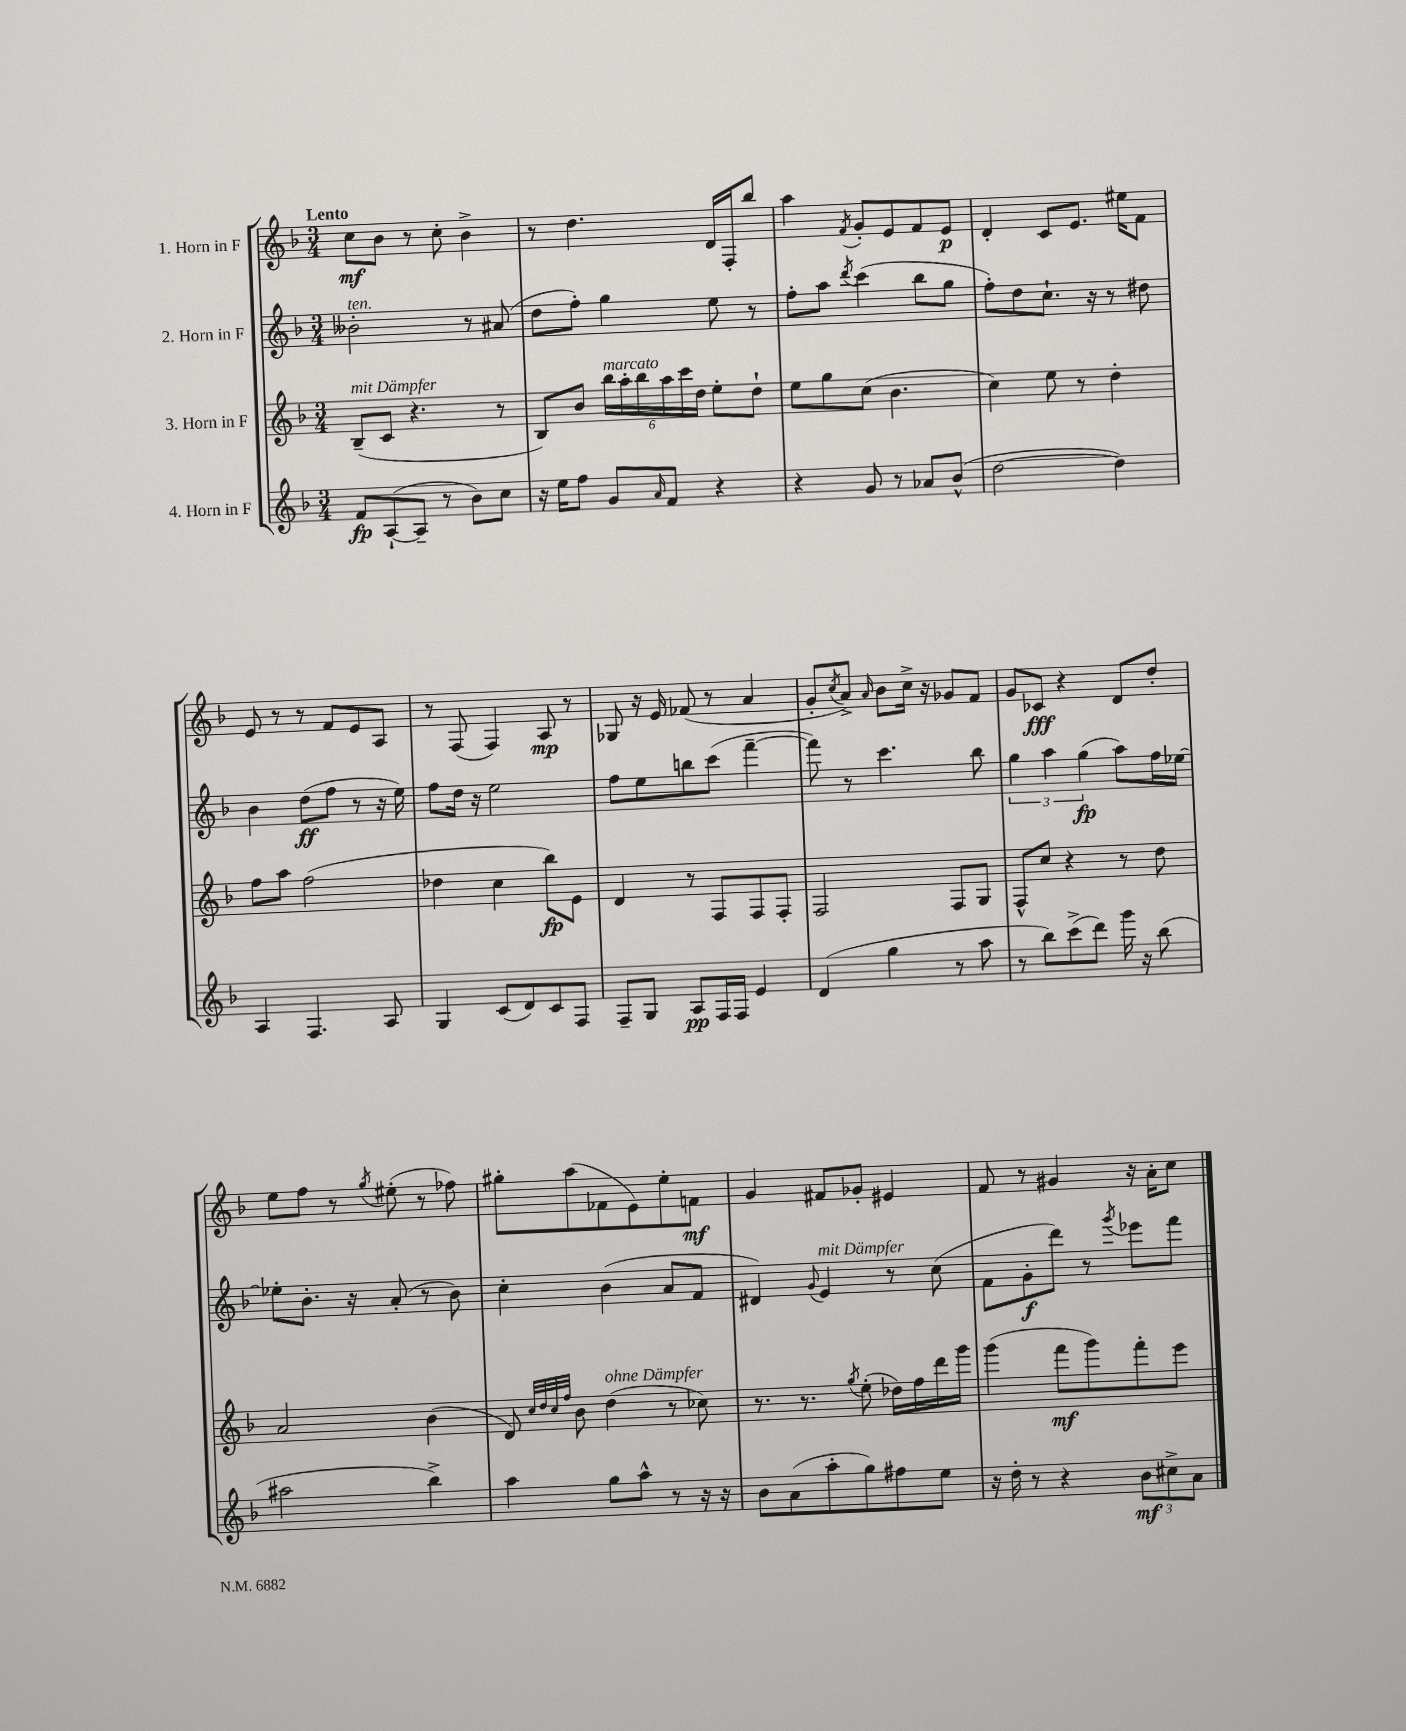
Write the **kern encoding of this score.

**kern	**kern	**kern	**kern
*staff4	*staff3	*staff2	*staff1
*clefG2	*clefG2	*clefG2	*clefG2
*k[b-]	*k[b-]	*k[b-]	*k[b-]
*M3/4	*M3/4	*M3/4	*M3/4
8f/L	(8B-~/L	2b--'\	8cc\L
([8A`/	8c/J	.	8b-\J
8A~/]J	4.r	.	8r
8r	.	.	8cc'\
8b-\L)	.	8r	4b-^\
8cc\J	8r	(8a#/	.
=	=	=	=
16r	8B-/L)	8dd\L	8r
16ee\LK	.	.	.
8ff\J	8b-/J	8ff'\J)	4.dd\
8g/L	24bb-\LL	4gg\	.
.	24aa'\	.	.
.	24bb-\	.	.
16qqa/	.	.	.
8f/J	24aa\	.	.
.	24ccc\	.	.
.	24dd\JJ	.	.
4r	8ee'\L	8ee\	16d/LL
.	.	.	16F'/J
.	8dd`\J	8r	8bb-/J
=	=	=	=
4r	8ee\L	8ff'\L	4aa\
.	8gg\	8aa\J	.
.	.	8qddd/	8qf/
8g/	(8cc\J	(4ccc\	8g'/L
8r	4.b-\	.	8e/
8a-/L	.	8bb-\L	8f/
(8b-^^/J	.	8gg\J	8e/J
=	=	=	=
[2dd\	4cc\)	8ff'\L)	4d'/
.	.	8dd\	.
.	8ee\	8.cc`\J	8c/L
.	8r	.	8.e/J
.	.	16r	.
4dd\])	4dd'\	8r	.
.	.	.	16ee#\LK
.	.	8dd#\	8f\J
=	=	=	=
4A/	8ff\L	4b-\	8e/
.	8aa\J	.	8r
4.F/	(2ff\	(8dd\L	8r
.	.	8ff\J	8f/L
.	.	8r	8e/
8A/	.	16r	8A/J
.	.	16ee\)	.
=	=	=	=
4G/	4dd-\	8ff\L	8r
.	.	16dd\Jk	(8F/
.	.	16r	.
(8c/L	4cc\	2ee\	4F/)
8d/)	.	.	.
8c/	8bb-\L)	.	8A/
8F/J	8e\J	.	8r
=	=	=	=
8F~/L	4d/	8ff\L	8G-/
8G/J	.	8ee\	16r
.	.	.	16e/
8A/L	8r	8bb\	(8f-/
16F/L	8F/L	(8ccc\J	8r
16F/JJ	.	.	.
4e/	8F/	[4fff~\	4a/
.	8F'/J	.	.
=	=	=	=
(4d/	2F/	8fff\])	8g'/L
.	.	.	8qcc/
.	.	8r	8a^/J)
.	.	.	16qqa/
4gg\	.	4.ccc\	8b-\L
.	.	.	16cc^\Jk
.	.	.	16r
8r	8F/L	.	8g-/L
8aa\	8G/J	8bb-\	8f/J
=	=	=	=
8r	8F^^/L	6gg\	8g/L
8bb-\L)	8cc/J	.	8c-/J
.	.	6aa\	.
(8ccc^\	4r	.	4r
.	.	(6gg\	.
8ddd\J)	.	.	.
16ggg\	8r	8aa\L)	8d/L
16r	.	.	.
(8bb-\	8dd\	16ff\L	8dd'/J
.	.	[16ee-\JJ	.
=	=	=	=
2aa#\	2a/	8ee-'\]L	8ee\L
.	.	8.b-'\J	8ff\J
.	.	.	8r
.	.	16r	.
.	.	.	8qgg/
.	.	(8a'/	(8ee#'\
4bb-^\)	(4b-\	8r	8r
.	.	8b-\)	8ff-\)
=	=	=	=
4aa\	8d/)	4cc'\	8gg#'\L
.	32qqcc/LLL	.	.
.	32qqdd/	.	.
.	32qqcc/	.	.
.	32qqff/JJJ	.	.
.	8b-\	.	(8aa\
8gg\L	(4dd\	(4b-\	8f-\
8aa^^\J	.	.	8e\)
8r	8r	8a/L	8ee'\
16r	8cc-\)	8f/J	8f\J
16r	.	.	.
=	=	=	=
8b-\L	8.r	4d#/)	4g/
(8a\	.	.	.
.	8.r	.	.
.	.	8qqg/	.
8aa'\	.	4e/	8f#/L
.	8qgg/	.	.
8gg\)	(8ee'\	.	8g-'/J
8ff#\	16dd-\LL)	8r	4e#/
.	16ff\	.	.
8ee\J	16ddd\	(8cc\	.
.	16ggg\JJ	.	.
=	=	=	=
16r	(4ggg\	8f\L	8f/
16dd'\	.	.	.
8r	.	8g'\	8r
4r	8fff\L	8ddd\J)	4g#/
.	8ggg\)	8r	.
.	.	8qggg/	.
12b-\L	8fff'\	8eee-\L	16r
.	.	.	16a'\LK
12cc#^\	.	.	.
.	8eee\J	8fff\J	8cc\J
12a\J	.	.	.
==	==	==	==
*-	*-	*-	*-
